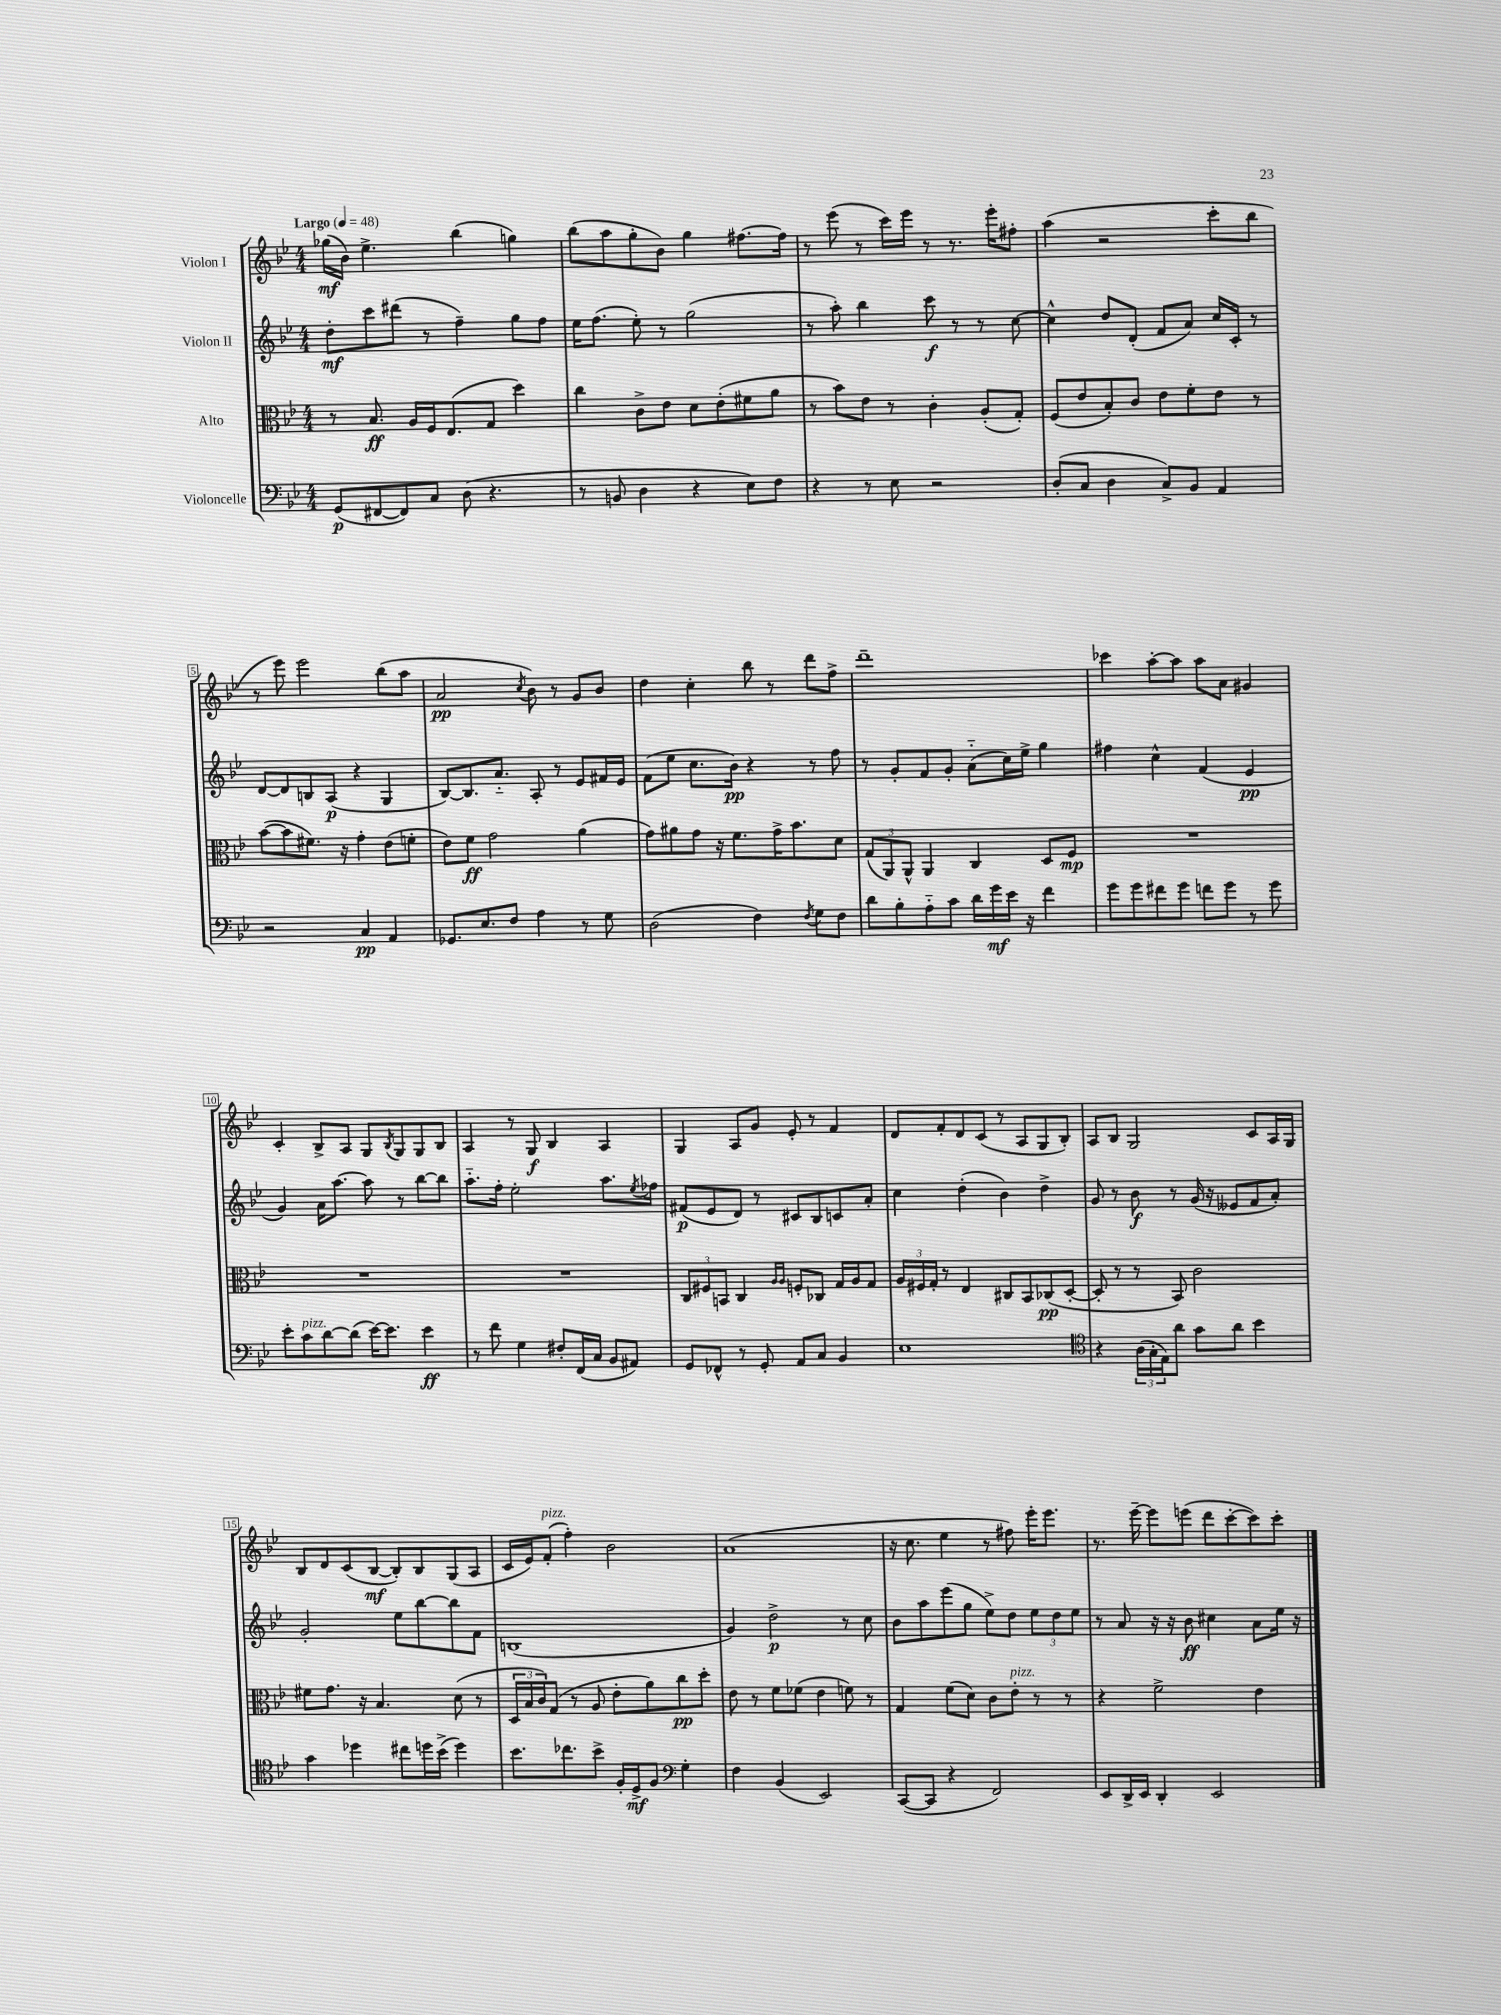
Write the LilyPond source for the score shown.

<<
\new StaffGroup <<
\new Staff = "s0" \with { instrumentName = "Violon I" } {
    \clef treble \key bes \major \numericTimeSignature \time 4/4 \tempo "Largo" 4 = 48
    ges''16\mf( bes'16) ees''4.-> bes''4( g''4) |
    bes''8( a''8 g''8-. bes'8) g''4 fis''8.~ fis''16 |
    r8 ees'''8( r8 c'''16) ees'''16 r8 r8. ees'''16-. fis''8-. |
    a''4( r2 c'''8-. bes''8 |
    r8 ees'''8) ees'''2 bes''8( a''8 |
    a'2\pp \acciaccatura { c''8 } bes'8) r8 g'8 bes'8 |
    d''4 c''4-. bes''8 r8 d'''8 f''8-> |
    d'''1-- |
    ces'''4 a''8~-. a''8 a''8 a'8 gis'4 |
    c'4-. bes8-> a8 g8 \acciaccatura { bes8 } g8 g8 bes8 |
    a4 r8 g8\f bes4 a4 |
    g4 a8 g'8 ees'8-. r8 f'4 |
    d'8 f'8-. d'8 c'8( r8 a8 g8 bes8-.) |
    a8 bes8 g2 c'8 a16 g16 |
    bes8 d'8 c'8( bes8~\mf bes8-.) bes8 g8( a8 |
    c'16 ees'16) f'8-.^\markup { \italic "pizz." }( f''4-.) bes'2 |
    a'1( |
    r16 c''8. ees''4 r8 fis''8) ees'''16-. ees'''8. |
    r8. ees'''16~-- ees'''8 e'''8( d'''8 c'''8~-. c'''8) c'''8-. \bar "|." |
}
\new Staff = "s1" \with { instrumentName = "Violon II" } {
    \clef treble \key bes \major \numericTimeSignature \time 4/4
    d''8-.\mf c'''8 dis'''8( r8 f''4--) g''8 f''8 |
    ees''16 f''8.( ees''8-.) r8 g''2( |
    r8 a''8-.) bes''4 c'''8\f r8 r8 c''8~ |
    c''4-^ d''8 d'8-.( f'8 a'8) c''16 c'16-. r8 |
    d'8~ d'8 b8 a8\p( r4 g4 |
    bes8~) bes8. a'8.-_ a8-. r8 ees'8 fis'16 ees'16 |
    f'8( ees''8 c''8. bes'16\pp) r4 r8 f''8 |
    r8 g'8-. f'8 g'8-. a'8-_( c''16) ees''16-> g''4 |
    fis''4 c''4-^ f'4( ees'4\pp |
    g'4) a'16 a''8.~ a''8 r8 bes''8~ bes''8 |
    a''8.-_ f''16-. ees''2-. a''8. \acciaccatura { ees''8 } fes''16 |
    fis'8\p( ees'8 d'8) r8 cis'8 bes8 c'8 a'8-. |
    c''4 d''4-.( bes'4) d''4-> |
    g'8 r8 bes'8\f r8 g'16( r16 eeses'8 f'8 a'8-.) |
    g'2-. ees''8 bes''8~ bes''8 f'8 |
    b1( |
    g'4) d''2->\p r8 c''8 |
    bes'8 a''8 ees'''8( g''8 ees''8->) d''8 \tuplet 3/2 { ees''8 d''8 ees''8 } |
    r8 a'8 r16 r16 bes'8\ff cis''4 a'8 ees''16 r16 \bar "|." |
}
\new Staff = "s2" \with { instrumentName = "Alto" } {
    \clef alto \key bes \major \numericTimeSignature \time 4/4
    r8 bes8.\ff a16 f16 ees8.( g8 d''4) |
    c''4 c'8-> ees'8 d'8 ees'8-.( fis'8 a'8 |
    r8 bes'8) ees'8 r8 c'4-. a8-.( g8-.) |
    f8( ees'8 bes8-.) c'8 ees'8 f'8-. ees'8 r8 |
    bes'8~( bes'8 fis'8.) r16 g'4-. ees'8( f'8-. |
    ees'8) f'8\ff g'2 a'4( |
    g'8) ais'8 g'8 r16 f'8. g'16-> bes'8. d'8 |
    \tuplet 3/2 { g8( a,8) a,8-^ } a,4 c4 d8 f8\mp |
    R1 |
    R1 |
    R1 |
    \tuplet 3/2 { c8 fis8 b,8 } c4 \grace { a16 a16 } f8-. ces8 g16 a16 g8 |
    \tuplet 3/2 { a16 fis16 g16-. } r8 ees4 cis8 bes,8 ces8\pp( d8~-. |
    d8-. r8 r8 bes,8) c'2 |
    fis'8 g'8. r16 bes4. d'8( r8 |
    \tuplet 3/2 { d16 bes16 c'16) } g8( r8 a8 ees'8-. a'8) c''8\pp d''8-. |
    ees'8 r8 f'8 fes'8( ees'4 f'8) r8 |
    g4 f'8( d'8) c'8 ees'8-.^\markup { \italic "pizz." } r8 r8 |
    r4 f'2-> ees'4 \bar "|." |
}
\new Staff = "s3" \with { instrumentName = "Violoncelle" } {
    \clef bass \key bes \major \numericTimeSignature \time 4/4
    g,8\p( fis,8~ fis,8) c8 d8( r4. |
    r8 b,8 d4 r4 ees8) f8 |
    r4 r8 ees8 r2 |
    d8-.( c8 d4 c8->) bes,8 a,4 |
    r2 c4\pp a,4 |
    ges,8. ees8. f8 a4 r8 g8 |
    d2( f4) \acciaccatura { f8 } g8 f8 |
    d'8 bes8-. a8-_ c'8 d'16 g'16\mf ees'16 r16 f'4 |
    g'8 g'8 fis'8 g'8 f'8 g'8 r8 g'8 |
    ees'8-. c'8^\markup { \italic "pizz." } d'8~ d'8( ees'16~) ees'8. ees'4\ff |
    r8 f'8 g4 fis8-. f,16( c16 bes,8 ais,8) |
    g,8 fes,8-^ r8 g,8-. a,8 c8 bes,4 |
    ees1 |
    \clef tenor r4 \tuplet 3/2 { a16( g16-. ees16) } a'8 g'8 a'8 bes'4 |
    g'4 des''4 cis''8 d''16 bes'16->( d''4) |
    bes'8. ces''8. bes'8-> f16-. d16->\mf f8 \clef bass g4-. |
    f4 bes,4( ees,2) |
    c,8~( c,8 r4 f,2) |
    ees,8 d,16-> ees,16 d,4-. ees,2 \bar "|." |
}
>>
>>
\layout { \context { \Score \override BarNumber.stencil = #(make-stencil-boxer 0.1 0.3 ly:text-interface::print) } }
